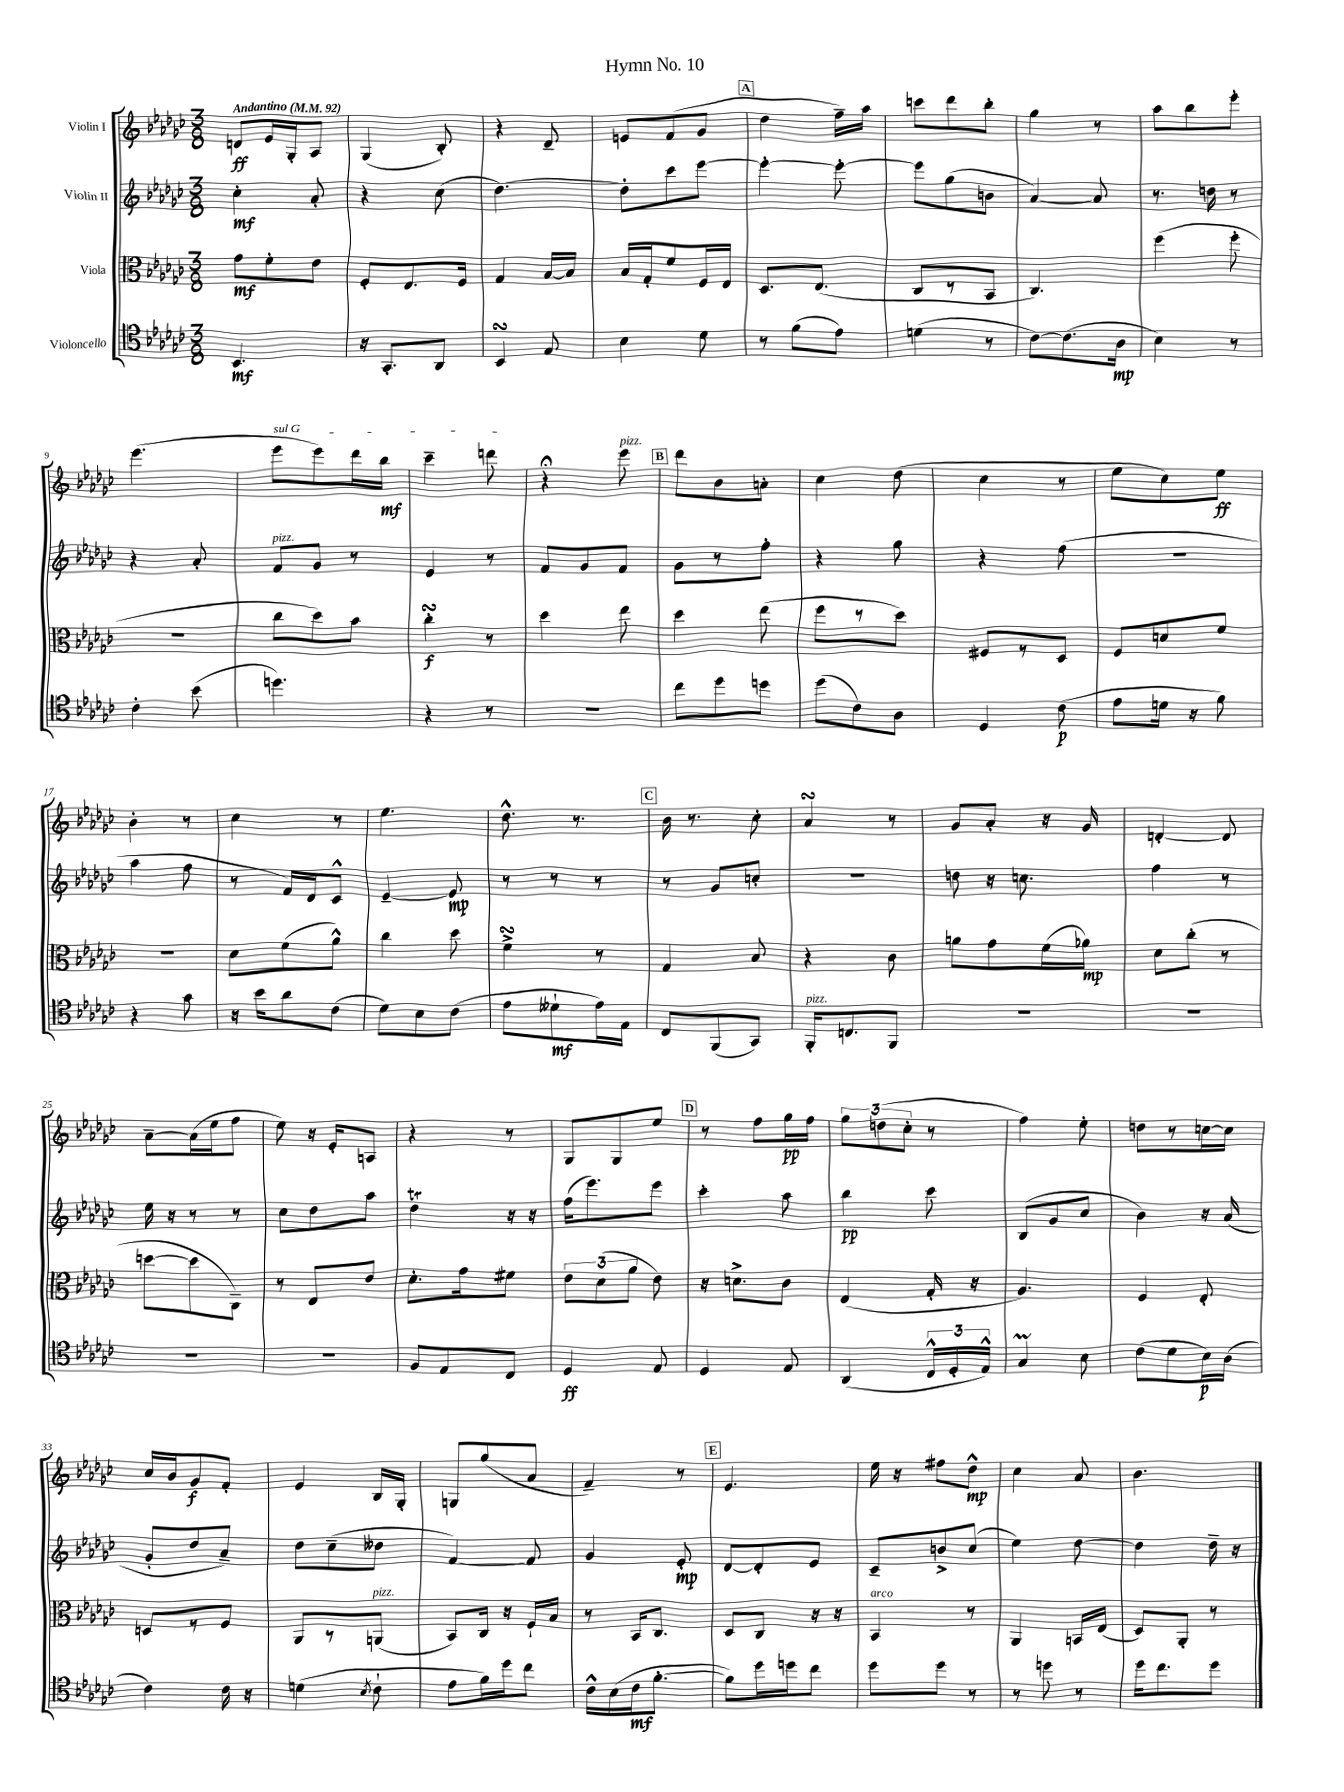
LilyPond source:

\header { title = "Hymn No. 10" }
<<
\new StaffGroup <<
\new Staff = "s0" \with { instrumentName = "Violin I" } {
    \clef treble \key ges \major \numericTimeSignature \time 3/8 \tempo "Andantino" 4 = 92
    \autoBeamOff d'8[\ff ees'16 ges16-. aes8] |
    ges4( bes8-.) |
    r4 des'8-- |
    e'8[ f'8( ges'8] |
    \mark \markup { \box "A" } des''4 f''16[--) aes''16] |
    c'''8[ des'''8 bes''8]-. |
    ges''4 r8 |
    aes''8[ bes''8 ees'''8]-. |
    ees'''4.( |
    \once \override TextSpanner.bound-details.left.text = \markup { \italic "sul G" } ees'''8[\startTextSpan ees'''8) des'''16 bes''16]\mf |
    ces'''4-- d'''8\stopTextSpan |
    r4\fermata ees'''8^\markup { \italic "pizz." } |
    \mark \markup { \box "B" } des'''8[ bes'8 a'8]-. |
    ces''4 des''8( |
    ces''4 r8 |
    ees''8[ ces''8) ees''8]\ff |
    bes'4-. r8 |
    ces''4 r8 |
    ees''4. |
    des''8.-^ r8. |
    \mark \markup { \box "C" } bes'16 r8. ces''8-. |
    aes'4\turn r8 |
    ges'8[ aes'8]-. r16 ges'16 |
    d'4~-. d'8 |
    aes'8[~-- aes'16( ees''16 f''8] |
    ees''8) r16 ees'16[-. a8] |
    r4 r8 |
    ges8[ ges8 ees''8] |
    \mark \markup { \box "D" } r8 f''8[ ges''16\pp f''16] |
    \tuplet 3/2 { ges''8[ d''8( ces''8]-. } r8 |
    f''4) ees''8-. |
    d''8[ r8 c''16~ c''16] |
    ces''16[ bes'16 ges'8\f f'8]-. |
    ees'4 bes16[ ges16]-. |
    g8[ ges''8( aes'8] |
    f'4--) r8 |
    \mark \markup { \box "E" } ees'4. |
    ees''16 r16 fis''8[ des''8]-^\mp |
    ces''4 aes'8 |
    bes'4. \bar "|." |
}
\new Staff = "s1" \with { instrumentName = "Violin II" } {
    \clef treble \key ges \major \numericTimeSignature \time 3/8
    \autoBeamOff ces''4-.\mf aes'8-. |
    r4 ces''8( |
    des''4.~) |
    des''8[-. ces'''8 ees'''8]~ |
    \mark \markup { \box "A" } ees'''4~-. ees'''8~-. |
    ees'''8[ ges''8( b'8] |
    aes'4~) aes'8 |
    r8. d''16 r8 |
    r4 aes'8-. |
    f'8[^\markup { \italic "pizz." } ges'8] r8 |
    ees'4 r8 |
    f'8[ ges'8 f'8] |
    \mark \markup { \box "B" } ges'8[ r8 f''8]-. |
    r4 ges''8 |
    r4 f''8( |
    R4. |
    aes''4 f''8 |
    r8 f'16[) des'16 ces'8]-^ |
    ees'4~-- ees'8\mp |
    r8 r8 r8 |
    \mark \markup { \box "C" } r8 ges'8[ c''8]-. |
    R4. |
    d''8 r16 c''8. |
    f''4 r8 |
    ees''16 r16 r8 r8 |
    ces''8[ des''8 aes''8] |
    des''4\trill r16 r16 |
    f''16[( ees'''8.) ees'''8] |
    \mark \markup { \box "D" } ces'''4-. aes''8 |
    bes''4\pp ces'''8 |
    bes8[( ges'8 ces''8] |
    bes'4) r16 aes'16( |
    ges'8[-. des''8 aes'8]--) |
    des''8[ ces''8--( deses''8] |
    f'4~) f'8 |
    ges'4 ees'8-.\mp |
    \mark \markup { \box "E" } des'8[~ des'8-. ees'8] |
    ces'8[-- b'8-> ces''8]( |
    ees''4) des''8~ |
    des''4 des''16-- r16 \bar "|." |
}
\new Staff = "s2" \with { instrumentName = "Viola" } {
    \clef alto \key ges \major \numericTimeSignature \time 3/8
    \autoBeamOff ges'8[\mf f'8-. ees'8] |
    f8[-. ees8. f16] |
    ges4 bes16[~ bes16] |
    bes16[ ges16-. f'8 f16 ees16] |
    \mark \markup { \box "A" } des8.[ ees8.]( |
    ces8[ r8 bes,8] |
    ces4.) |
    f''4( f''8-. |
    R4. |
    ces''8[ des''8) bes'8] |
    ces''4-.\turn\f r8 |
    des''4 ees''8 |
    \mark \markup { \box "B" } des''4 ees''8( |
    f''8[ r8 des''8]) |
    fis8[ r8 des8] |
    f8[ d'8 f'8] |
    R4. |
    des'8[ f'8( aes'8]-^) |
    ces''4 des''8 |
    f'4->\turn r8 |
    \mark \markup { \box "C" } ges4 bes8 |
    r4 ces'8 |
    a'8[ ges'8 f'16( aes'16]\mp) |
    des'8[ ces''8]-.( r8 |
    d''8[~ d''8 ces8]--) |
    r8 ees8[ ees'8] |
    des'8.[-. ges'16 fis'8] |
    \tuplet 3/2 { ees'8[ des'8( aes'8] } ees'8) |
    \mark \markup { \box "D" } r16 d'8.[-> ces'8] |
    ees4( ges16-. r16 |
    aes4.) |
    f4 ees8-. |
    d8[ r8 f8] |
    aes,8[ r8 a,8]^\markup { \italic "pizz." }( |
    bes,8[) ces16] r16 f16[-! bes16] |
    r8 bes,16[ ces8.] |
    \mark \markup { \box "E" } des8[ ces8] r16 r16 |
    bes,4^\markup { \italic "arco" } r8 |
    aes,4 b,16[ ees16]( |
    des8[) aes,8]-. r8 \bar "|." |
}
\new Staff = "s3" \with { instrumentName = "Violoncello" } {
    \clef tenor \key ges \major \numericTimeSignature \time 3/8
    \autoBeamOff bes,4.\mf |
    r16 ges,8.[-. aes,8] |
    bes,4\turn ees8 |
    bes4 des'8 |
    \mark \markup { \box "A" } r8 f'8[( ees'8]) |
    d'4( r8 |
    ces'8[~) ces'8.( aes16]\mp |
    bes4) r8 |
    ces'4-. bes'8( |
    d''4.) |
    r4 r8 |
    R4. |
    \mark \markup { \box "B" } ces''8[ des''8 d''8] |
    des''8[( ces'8) aes8] |
    des4 ces'8\p( |
    ees'8[ d'16] r16 f'8) |
    r4 ges'8 |
    r16 bes'16[ aes'8 ces'8]( |
    des'8[) bes8 ces'8]( |
    ees'8[ deses'8-!\mf ees'16) ees16] |
    \mark \markup { \box "C" } ces8[ f,8( ges,8]) |
    f,16[-.^\markup { \italic "pizz." } c8. f,8] |
    R4. |
    R4. |
    R4. |
    R4. |
    f8[ ees8 ces8] |
    des4\ff ees8 |
    \mark \markup { \box "D" } des4 ees8 |
    aes,4( \tuplet 3/2 { ces16[-^ des16-. ees16]-^) } |
    ges4\prall bes8 |
    ces'8[( des'8 bes16\p) aes16]( |
    ces'4) ces'16 r16 |
    d'4( \acciaccatura { bes8 } ces'8-! |
    ees'8[ f'16) des''16 ces''8] |
    ces'16[-^ bes16( ces'16\mf f'8.]~-. |
    \mark \markup { \box "E" } f'8[) des''16 d''16 ces''8] |
    des''8[ des''8] r8 |
    r8 d''8 r8 |
    des''16[ ces''8. des''8] \bar "|." |
}
>>
>>
